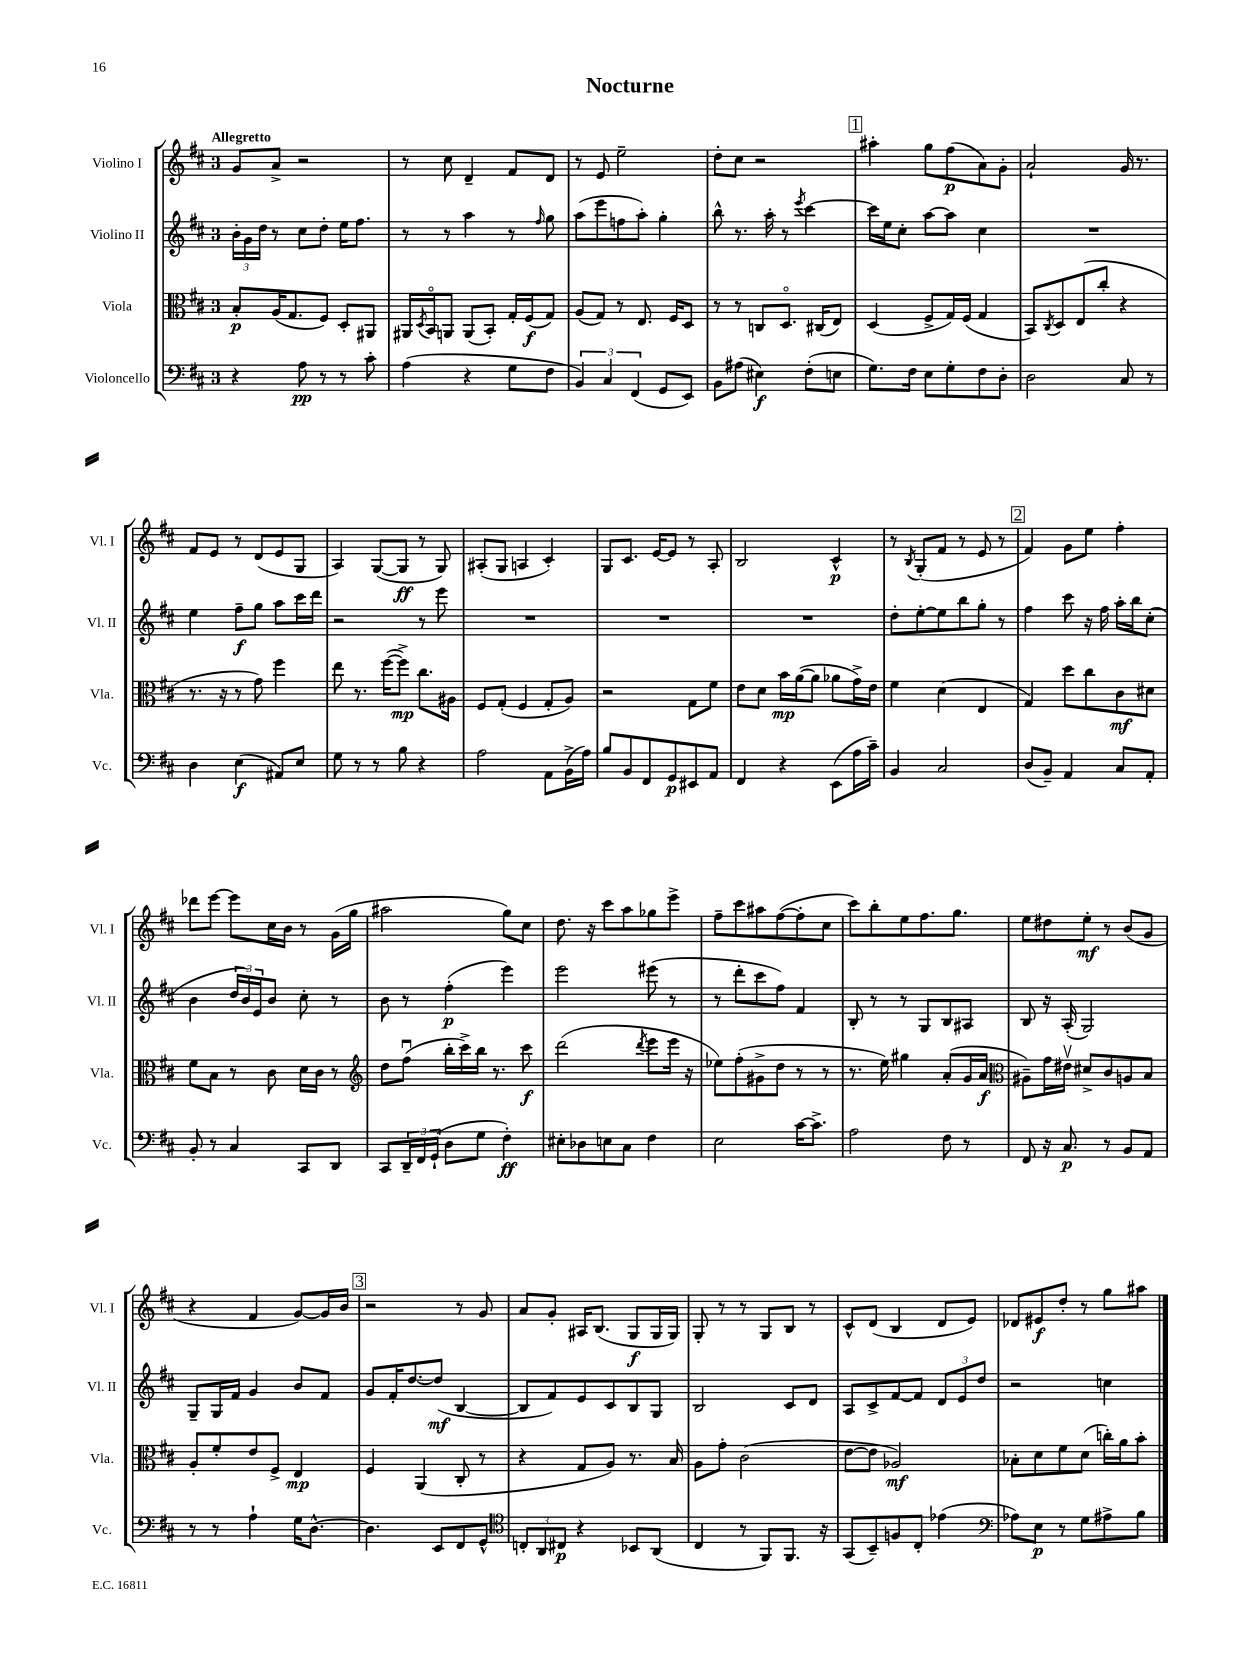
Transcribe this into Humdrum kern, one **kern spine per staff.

**kern	**dynam	**kern	**dynam	**kern	**dynam	**kern	**dynam
*part4	*part4	*part3	*part3	*part2	*part2	*part1	*part1
*staff4	*staff4	*staff3	*staff3	*staff2	*staff2	*staff1	*staff1
*I"Violoncello	*	*I"Viola	*	*I"Violino II	*	*I"Violino I	*
*I'Vc.	*	*I'Vla.	*	*I'Vl. II	*	*I'Vl. I	*
*clefF4	*	*clefC3	*	*clefG2	*	*clefG2	*
*k[f#c#]	*	*k[f#c#]	*	*k[f#c#]	*	*k[f#c#]	*
*M3/4	*	*M3/4	*	*M3/4	*	*M3/4	*
=1	=1	=1	=1	=1	=1	=1	=1
!	!	!	!	!	!	!LO:TX:a:B:t=Allegretto	!
4r	.	8B'/L	p	24b'\LL	.	8g/L	.
.	.	.	.	24g\	.	.	.
.	.	.	.	24dd\JJ	.	.	.
.	.	(16A/K	.	8r	.	8a^/J	.
.	.	8.G/	.	.	.	.	.
8A\	pp	.	.	8cc#\L	.	2r	.
8r	.	8F#/J)	.	8dd'\J	.	.	.
8r	.	8D'/L	.	16ee\KL	.	.	.
.	.	.	.	8.ff#\J	.	.	.
8c#'\	.	8AA#X/J	.	.	.	.	.
=2	=2	=2	=2	=2	=2	=2	=2
(4A\	.	16AA#X/LL	.	8r	.	8r	.
.	.	8qD/	.	.	.	.	.
.	.	16BB/J	.	.	.	.	.
.	.	8AAn/J	.	8r	.	8cc#\	.
4r	.	(8AA/L	.	4aa\	.	4d~/	.
.	.	8BB'/J)	.	.	.	.	.
8G\L	.	16G'/LL	.	8r	.	8f#/L	.
.	.	(16F#/J	f	.	.	.	.
.	.	.	.	16qqff#/	.	.	.
8F#\J	.	8G/J)	.	8gg\	.	8d/J	.
=3	=3	=3	=3	=3	=3	=3	=3
6BB/)	.	(8A/L	.	(8aa\L	.	8r	.
.	.	8G/J)	.	8eee\	.	8e/	.
6C#/	.	.	.	.	.	.	.
.	.	8r	.	8ffn\	.	2ee~\	.
(6FF#/	.	.	.	.	.	.	.
.	.	8.E/	.	8aa'\J)	.	.	.
8GG/L	.	.	.	4gg'\	.	.	.
.	.	16F#/KL	.	.	.	.	.
8EE/J)	.	8D/J	.	.	.	.	.
=4	=4	=4	=4	=4	=4	=4	=4
8BB\L	.	8r	.	8bb^^\	.	8dd'\L	.
(8A#X\J	.	8r	.	8.r	.	8cc#\J	.
4E#X\)	f	8Cn/L	.	.	.	2r	.
.	.	.	.	16aa'\	.	.	.
.	.	8.D/J	.	8r	.	.	.
.	.	.	.	8qeee/	.	.	.
(8F#'\L	.	.	.	[4ccc#\	.	.	.
.	.	(16C#X/KL	.	.	.	.	.
8En\J	.	8E/J)	.	.	.	.	.
!!LO:REH:place=s1:t=1
=5	=5	=5	=5	=5	=5	=5	=5
8.G\L)	.	(4D/	.	16ccc#\LL]	.	4aa#X'\	.
.	.	.	.	16ee\J	.	.	.
.	.	.	.	8cc#'\J	.	.	.
16F#\Jk	.	.	.	.	.	.	.
8E\L	.	8F#^/L	.	[8aa\L	.	8gg\L	.
8G'\	.	16G/L)	.	8aa\J]	.	(8ff#\	p
.	.	(16F#/JJ	.	.	.	.	.
8F#\	.	4G/	.	4cc#\	.	8a\)	.
8D'\J	.	.	.	.	.	8g'\J	.
=6	=6	=6	=6	=6	=6	=6	=6
2D\	.	8BB/L)	.	2.r	.	2a`/	.
.	.	8qC#/	.	.	.	.	.
.	.	8D/	.	.	.	.	.
.	.	(8E/	.	.	.	.	.
.	.	8cc#'/J	.	.	.	.	.
8C#/	.	4r	.	.	.	16g/	.
.	.	.	.	.	.	8.r	.
8r	.	.	.	.	.	.	.
!!LO:LB:g=z
=7	=7	=7	=7	=7	=7	=7	=7
4D\	.	8.r	.	4ee\	.	8f#/L	.
.	.	.	.	.	.	8e/J	.
.	.	16r	.	.	.	.	.
(4E\	f	8r	.	8ff#~\L	f	8r	.
.	.	8g\)	.	8gg\J	.	(8d/L	.
8AA#X/L)	.	4ff#\	.	8aa\L	.	8e/	.
8E/J	.	.	.	16ccc#\L	.	8G/J	.
.	.	.	.	16ddd\JJ	.	.	.
=8	=8	=8	=8	=8	=8	=8	=8
8G\	.	8ee\	.	2r	.	4A/)	.
8r	.	8.r	.	.	.	.	.
8r	.	.	.	.	.	([8G/L	.
.	.	([16ff#\KL	.	.	.	.	.
8B\	.	8ff#^\J])	mp	.	.	8G/J]	ff
4r	.	8.cc#\L	.	8r	.	8r	.
.	.	.	.	8eee\	.	8G/)	.
.	.	16A#X\Jk	.	.	.	.	.
=9	=9	=9	=9	=9	=9	=9	=9
2A\	.	8F#/L	.	2.r	.	(8A#X'/L	.
.	.	(8G'/J	.	.	.	8G/J	.
.	.	4F#/	.	.	.	4An/	.
8AA\L	.	8G'/L	.	.	.	4c#'/)	.
(16BB^\L	.	8A/J)	.	.	.	.	.
16A\JJ)	.	.	.	.	.	.	.
=10	=10	=10	=10	=10	=10	=10	=10
8B/L	.	2r	.	2.r	.	8G/L	.
8BB/	.	.	.	.	.	8.c#/J	.
8FF#/	.	.	.	.	.	.	.
.	.	.	.	.	.	[16e/KL	.
8GG/	p	.	.	.	.	8e/J]	.
8EE#X/	.	8G\L	.	.	.	8r	.
8AA/J	.	8f#\J	.	.	.	8A'/	.
=11	=11	=11	=11	=11	=11	=11	=11
4FF#/	.	8e\L	.	2.r	.	2B/	.
.	.	8d\J	.	.	.	.	.
4r	.	16b\LL	mp	.	.	.	.
.	.	([16a\J	.	.	.	.	.
.	.	8a\J]	.	.	.	.	.
(8EE\L	.	8a-X\L	.	.	.	4c#^^/	p
16A\L	.	16g^\L)	.	.	.	.	.
16c#~\JJ)	.	16e\JJ	.	.	.	.	.
=12	=12	=12	=12	=12	=12	=12	=12
4BB/	.	4f#\	.	8dd'\L	.	8r	.
.	.	.	.	.	.	8qB/	.
.	.	.	.	[8ee'\	.	(8G'/L	.
2C#/	.	(4d\	.	8ee\]	.	8f#/J	.
.	.	.	.	8bb\	.	8r	.
.	.	4E/	.	8gg'\J	.	8e/	.
.	.	.	.	8r	.	8r	.
!!LO:REH:place=s1:t=2
=13	=13	=13	=13	=13	=13	=13	=13
(8D/L	.	4G/)	.	4ff#\	.	4f#/)	.
8BB~/J)	.	.	.	.	.	.	.
4AA/	.	8dd\L	.	8ccc#\	.	8g\L	.
.	.	8cc#\	.	16r	.	8ee\J	.
.	.	.	.	16ff#\	.	.	.
8C#/L	.	8c#\	mf	16aa'\LL	.	4ff#'\	.
.	.	.	.	16bb\J	.	.	.
8AA'/J	.	8d#X\J	.	(8cc#'\J	.	.	.
!!LO:LB:g=z
=14	=14	=14	=14	=14	=14	=14	=14
8BB'/	.	8f#\L	.	4b\	.	8ddd-X\L	.
8r	.	8B\J	.	.	.	[8eee\J	.
4C#/	.	8r	.	24dd/LL	.	8eee\L]	.
.	.	.	.	24b/)	.	.	.
.	.	.	.	24e/J	.	.	.
.	.	8c#\	.	8b/J	.	16cc#\L	.
.	.	.	.	.	.	16b\JJ	.
8CC#/L	.	16d\LL	.	8cc#'\	.	8r	.
.	.	16c#\JJ	.	.	.	.	.
8DD/J	.	8r	.	8r	.	(16g\LL	.
.	.	.	.	.	.	16gg\JJ	.
=15	=15	=15	=15	=15	=15	=15	=15
*	*	*clefG2	*	*	*	*	*
8CC#/L	.	8dd\L	.	8b\	.	2aa#X\	.
24DD~/L	.	(8ff#u\J	.	8r	.	.	.
24FF#/	.	.	.	.	.	.	.
(24GG`/JJ	.	.	.	.	.	.	.
8D\L	.	16bb'\LL	.	(4ff#'\	p	.	.
.	.	16ccc#^\)	.	.	.	.	.
8G\J	.	16bb\JJ	.	.	.	.	.
.	.	8.r	.	.	.	.	.
4F#'\)	ff	.	.	4eee\)	.	8gg\L)	.
.	.	8ccc#\	f	.	.	8cc#\J	.
=16	=16	=16	=16	=16	=16	=16	=16
8E#X'\L	.	(2ddd\	.	2eee\	.	8.dd\	.
8D-X\	.	.	.	.	.	.	.
.	.	.	.	.	.	16r	.
8En\	.	.	.	.	.	8ccc#\L	.
8C#\J	.	.	.	.	.	8aa\	.
.	.	8qddd/	.	.	.	.	.
4F#\	.	8eee\L	.	(8eee#X\	.	8gg-X\	.
.	.	16eee\Jk	.	8r	.	8eee^\J	.
.	.	16r	.	.	.	.	.
=17	=17	=17	=17	=17	=17	=17	=17
2E\	.	8ee-X\L)	.	8r	.	8ff#~\L	.
.	.	(8ff#'\	.	8ddd'\L	.	8ccc#\	.
.	.	8g#X^\	.	8ccc#\	.	8aa#X\	.
.	.	8dd\J	.	8ff#\J)	.	([8ff#\	.
[16c#\KL	.	8r	.	4f#/	.	8ff#'\]	.
8.c#^\J]	.	.	.	.	.	.	.
.	.	8r	.	.	.	8cc#\J	.
=18	=18	=18	=18	=18	=18	=18	=18
2A\	.	8.r	.	8B'/	.	8ccc#\L)	.
.	.	.	.	8r	.	8bb'\	.
.	.	16ee\)	.	.	.	.	.
.	.	4gg#X\	.	8r	.	8ee\	.
.	.	.	.	8G/L	.	8.ff#\	.
8F#\	.	(8a'/L	.	8B/	.	.	.
.	.	.	.	.	.	8.gg\J	.
8r	.	16g/L	.	8A#X/J	.	.	.
.	.	16a/JJ	f	.	.	.	.
=19	=19	=19	=19	=19	=19	=19	=19
*	*	*clefC3	*	*	*	*	*
8FF#/	.	8A#X~\L)	.	8B/	.	8ee\L	.
16r	.	16g\L	.	16r	.	8dd#X\	.
8.C#/	p	16e#Xv\JJ	.	(16A'/	.	.	.
.	.	8d#X^/L	.	2G/)	.	8ee'\J	mf
8r	.	8c#/	.	.	.	8r	.
8BB/L	.	8An/	.	.	.	(8b/L	.
8AA/J	.	8B/J	.	.	.	8g/J	.
!!LO:LB:g=z
=20	=20	=20	=20	=20	=20	=20	=20
8r	.	8A'/L	.	8G~/L	.	4r	.
8r	.	8f#'/	.	16G/L	.	.	.
.	.	.	.	16f#/JJ	.	.	.
4A`\	.	8e/	.	4g/	.	4f#/	.
.	.	8F#^/J	.	.	.	.	.
16G\KL	.	4E/	mp	8b/L	.	[8g/L)	.
[8.D^^\J	.	.	.	.	.	.	.
.	.	.	.	8f#/J	.	16g/L]	.
.	.	.	.	.	.	16b/JJ	.
!!LO:REH:place=s1:t=3
=21	=21	=21	=21	=21	=21	=21	=21
4.D\]	.	4F#/	.	8g/L	.	2r	.
.	.	.	.	16f#'/K	.	.	.
.	.	.	.	[8.dd/	.	.	.
.	.	(4AA/	.	.	.	.	.
8EE/L	.	.	.	(8dd/J]	mf	.	.
8FF#/	.	8C#'/	.	[4B/	.	8r	.
8GG^^/J	.	8r	.	.	.	8g/	.
=22	=22	=22	=22	=22	=22	=22	=22
*clefC4	*	*	*	*	*	*	*
12Cn'/L	.	4r	.	8B/L]	.	8a/L	.
12AA/	.	.	.	.	.	.	.
.	.	.	.	8f#/)	.	8g'/J	.
12C#X/J	p	.	.	.	.	.	.
4r	.	8G/L	.	8e/	.	16A#X/KL	.
.	.	.	.	.	.	(8.B/J	.
.	.	8A/J)	.	8c#/	.	.	.
8BB-X/L	.	8.r	.	8B/	.	8G/L	f
(8AA/J	.	.	.	8G/J	.	16G/L	.
.	.	16B/	.	.	.	16G/JJ)	.
=23	=23	=23	=23	=23	=23	=23	=23
4C#/	.	8A\L	.	2B/	.	8G'/	.
.	.	8g'\J	.	.	.	8r	.
8r	.	(2c#\	.	.	.	8r	.
8FF#/L)	.	.	.	.	.	8G/L	.
8.FF#/J	.	.	.	8c#/L	.	8B/J	.
.	.	.	.	8d/J	.	8r	.
16r	.	.	.	.	.	.	.
=24	=24	=24	=24	=24	=24	=24	=24
(8GG/L	.	[8e\L	.	8A/L	.	8c#^^/L	.
8BB~/)	.	8e\J]	.	8c#^/	.	(8d/J	.
8Fn/	.	2A-X/)	mf	[8f#/	.	4B/	.
8C#'/J	.	.	.	8f#/J]	.	.	.
(4e-X\	.	.	.	12d/L	.	8d/L	.
.	.	.	.	12e/	.	.	.
.	.	.	.	.	.	8e/J)	.
.	.	.	.	12dd/J	.	.	.
=25	=25	=25	=25	=25	=25	=25	=25
*clefF4	*	*	*	*	*	*	*
8A-X\L)	.	8B-X'\L	.	2r	.	8d-X/L	.
8E\J	p	8d\	.	.	.	8e#X/	f
8r	.	8f#\	.	.	.	8dd'/J	.
8G\L	.	(8d\J	.	.	.	8r	.
8A#X^\	.	16ccn'\LL)	.	4ccn\	.	8gg\L	.
.	.	16a\J	.	.	.	.	.
8B\J	.	8b'\J	.	.	.	8aa#X\J	.
==	==	==	==	==	==	==	==
*-	*-	*-	*-	*-	*-	*-	*-
